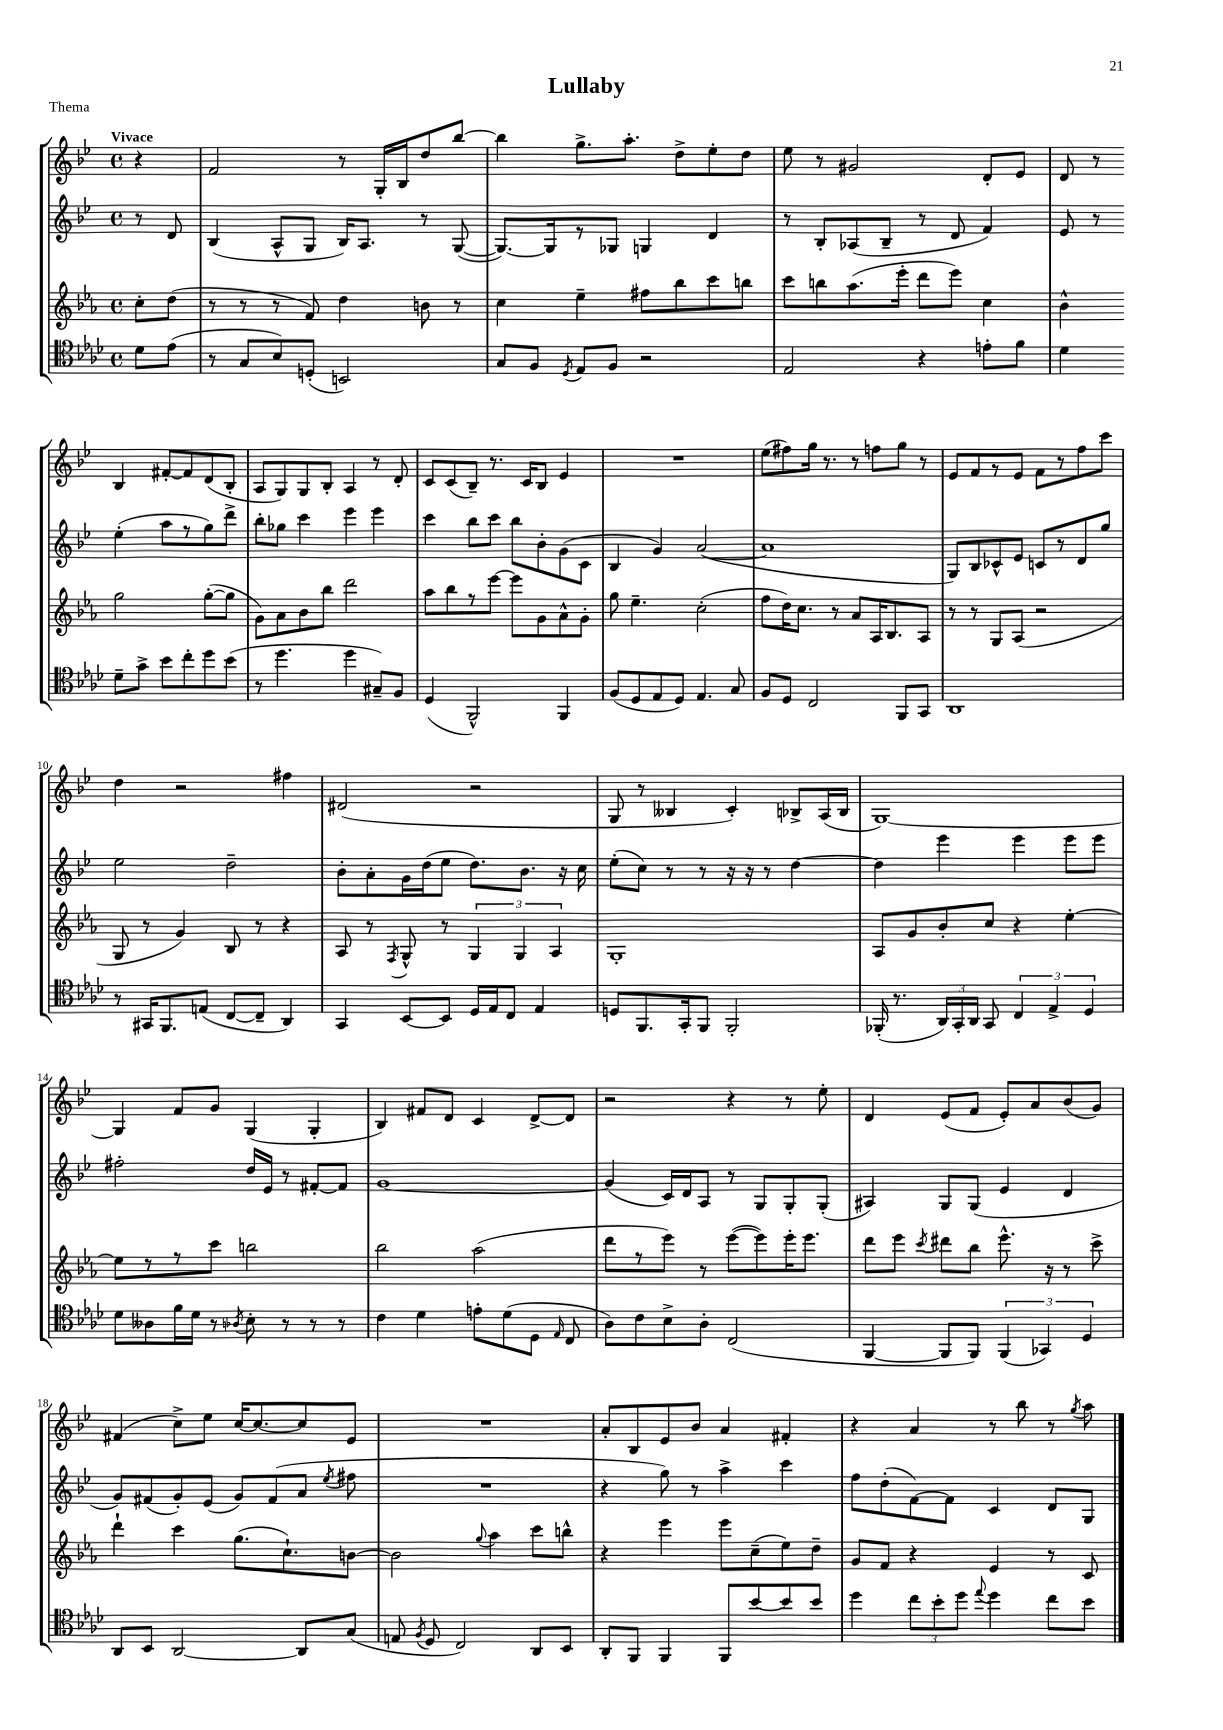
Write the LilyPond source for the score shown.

\header { title = "Lullaby" piece = "Thema" }
<<
\new StaffGroup <<
\new Staff = "s0" {
    \clef treble \key bes \major \defaultTimeSignature \time 4/4 \partial 4 \tempo "Vivace"
    \autoBeamOff r4 |
    f'2 r8 g16[-. bes16 d''8 bes''8]~ |
    bes''4 g''8.[-> a''8.]-. d''8[-> ees''8-. d''8] |
    ees''8 r8 gis'2 d'8[-. ees'8] |
    d'8 r8 bes4 fis'8[~-. fis'8 d'8( bes8]-. |
    a8[ g8) g8 bes8]-. a4 r8 d'8-. |
    c'8[ c'8( bes8]--) r8. c'16[ bes8] ees'4 |
    R1 |
    ees''8[( fis''8) g''16] r8. r8 f''8[ g''8] r8 |
    ees'8[ f'8 r8 ees'8] f'8[ r8 f''8 c'''8] |
    d''4 r2 fis''4 |
    dis'2( r2 |
    g8 r8 beses4 c'4-.) bes8[-> a16( bes16] |
    g1~) |
    g4 f'8[ g'8] g4( g4-. |
    bes4) fis'8[ d'8] c'4 d'8[~-> d'8] |
    r2 r4 r8 ees''8-. |
    d'4 ees'8[( f'8] ees'8[-.) a'8 bes'8( g'8]) |
    fis'4( c''8[->) ees''8] c''16[~ c''8.~ c''8 ees'8] |
    R1 |
    a'8[-. bes8 ees'8 bes'8] a'4 fis'4-. |
    r4 a'4 r8 bes''8 r8 \acciaccatura { g''8 } a''8 \bar "|." |
}
\new Staff = "s1" {
    \clef treble \key bes \major \defaultTimeSignature \time 4/4 \partial 4
    \autoBeamOff r8 d'8 |
    bes4( a8[-^ g8] bes16[) a8.] r8 g8~( |
    g8.[~) g16 r8 ges8] g4 d'4 |
    r8 bes8[-. aes8( bes8]-- r8 d'8 f'4) |
    ees'8 r8 ees''4-.( a''8[ r8 g''8) d'''8]-> |
    bes''8[-. ges''8] c'''4 ees'''4 ees'''4 |
    c'''4 bes''8[ c'''8] bes''8[ bes'8-. g'8( c'8] |
    bes4 g'4) a'2~( |
    a'1 |
    g8[) bes8 ces'8-^ ees'8] c'8[ r8 d'8 g''8] |
    ees''2 d''2-- |
    bes'8[-. a'8-. g'16 d''16( ees''8] d''8.[) bes'8.] r16 c''16 |
    ees''8[-.( c''8]) r8 r8 r16 r16 r8 d''4~ |
    d''4 ees'''4 ees'''4 ees'''8[ ees'''8] |
    fis''2-. d''16[ ees'16] r8 fis'8[~-. fis'8] |
    g'1~ |
    g'4( c'16[) d'16 a8] r8 g8[ g8-. g8]-.( |
    ais4) g8[ g8]( ees'4 d'4 |
    g'8[) fis'8( g'8-.) ees'8]( g'8[) fis'8( a'8] \acciaccatura { ees''8 } fis''8 |
    R1 |
    r4 g''8) r8 a''4-> c'''4 |
    f''8[ d''8-.( f'8~) f'8] c'4 d'8[ g8] \bar "|." |
}
\new Staff = "s2" {
    \clef treble \key ees \major \defaultTimeSignature \time 4/4 \partial 4
    \autoBeamOff c''8[-. d''8]( |
    r8 r8 r8 f'8) d''4 b'8 r8 |
    c''4 ees''4-- fis''8[ bes''8 c'''8 b''8] |
    c'''8[ b''8 aes''8.( ees'''16]-. d'''8[ ees'''8]) c''4 |
    bes'4-^ g''2 g''8[~-.( g''8] |
    g'8[) aes'8 bes'8 bes''8] d'''2 |
    aes''8[ bes''8 r8 ees'''8]~ ees'''8[ g'8 aes'8-^ g'8]-. |
    g''8 ees''4.-- c''2-.( |
    f''8[ d''16) c''8.] r8 aes'8[ aes16 bes8. aes8] |
    r8 r8 g8[ aes8]( r2 |
    g8 r8 g'4) bes8 r8 r4 |
    aes8 r8 \acciaccatura { f8 } g8-^ r8 \tuplet 3/2 { g4 g4 aes4 } |
    g1-. |
    aes8[ g'8 bes'8-. c''8] r4 ees''4~-. |
    ees''8[ r8 r8 c'''8] b''2 |
    bes''2 aes''2( |
    d'''8[ r8 ees'''8]) r8 ees'''8[~( ees'''8) ees'''16-. ees'''8.] |
    d'''8[ ees'''8] \acciaccatura { c'''8 } dis'''8[ bes''8] ees'''8.-^ r16 r8 c'''8-> |
    d'''4-! c'''4 g''8.[( c''8.-!) b'8]~ |
    b'2 \appoggiatura { g''8 } aes''4 c'''8[ b''8]-^ |
    r4 ees'''4 ees'''8[ c''8--( ees''8) d''8]-- |
    g'8[ f'8] r4 ees'4 r8 c'8 \bar "|." |
}
\new Staff = "s3" {
    \clef tenor \key aes \major \defaultTimeSignature \time 4/4 \partial 4
    \autoBeamOff des'8[ ees'8]( |
    r8 g8[ bes8) d8]-.( b,2) |
    g8[ f8] \acciaccatura { des8 } ees8[ f8] r2 |
    ees2 r4 e'8[-. f'8] |
    des'4 des'8[-- g'8]-> bes'8[ c''8-. des''8 bes'8]( |
    r8 des''4. des''4 gis8[--) f8] |
    des4( f,2-^) f,4 |
    f8[( des8 ees8 des8]) ees4. g8 |
    f8[ des8] c2 f,8[ g,8] |
    aes,1 |
    r8 gis,16[ f,8. e8]( c8[~ c8]-- aes,4) |
    g,4 bes,8[~ bes,8] des16[ ees16 c8] ees4 |
    d8[ f,8. g,16-. f,8] f,2-. |
    fes,16-.( r8. \tuplet 3/2 { aes,16[) g,16-. aes,16] } g,8 \tuplet 3/2 { c4 ees4-> des4 } |
    des'8[ aeses8 f'16 des'16] r8 \acciaccatura { aes8 } bes8-. r8 r8 r8 |
    c'4 des'4 e'8[-. des'8( des8] \grace { ees16 } c8 |
    aes8[) c'8 bes8-> aes8]-. c2( |
    f,4~ f,8[ f,8]) \tuplet 3/2 { f,4( ges,4) des4 } |
    aes,8[ bes,8] aes,2~ aes,8[ g8]( |
    e8 \acciaccatura { f8 } des8 c2) aes,8[ bes,8] |
    aes,8[-. f,8] f,4 f,8[ bes'8~ bes'8 bes'8] |
    des''4 \tuplet 3/2 { c''8[ bes'8-. des''8] } \appoggiatura { ees''8 } des''4 c''8[ bes'8] \bar "|." |
}
>>
>>
